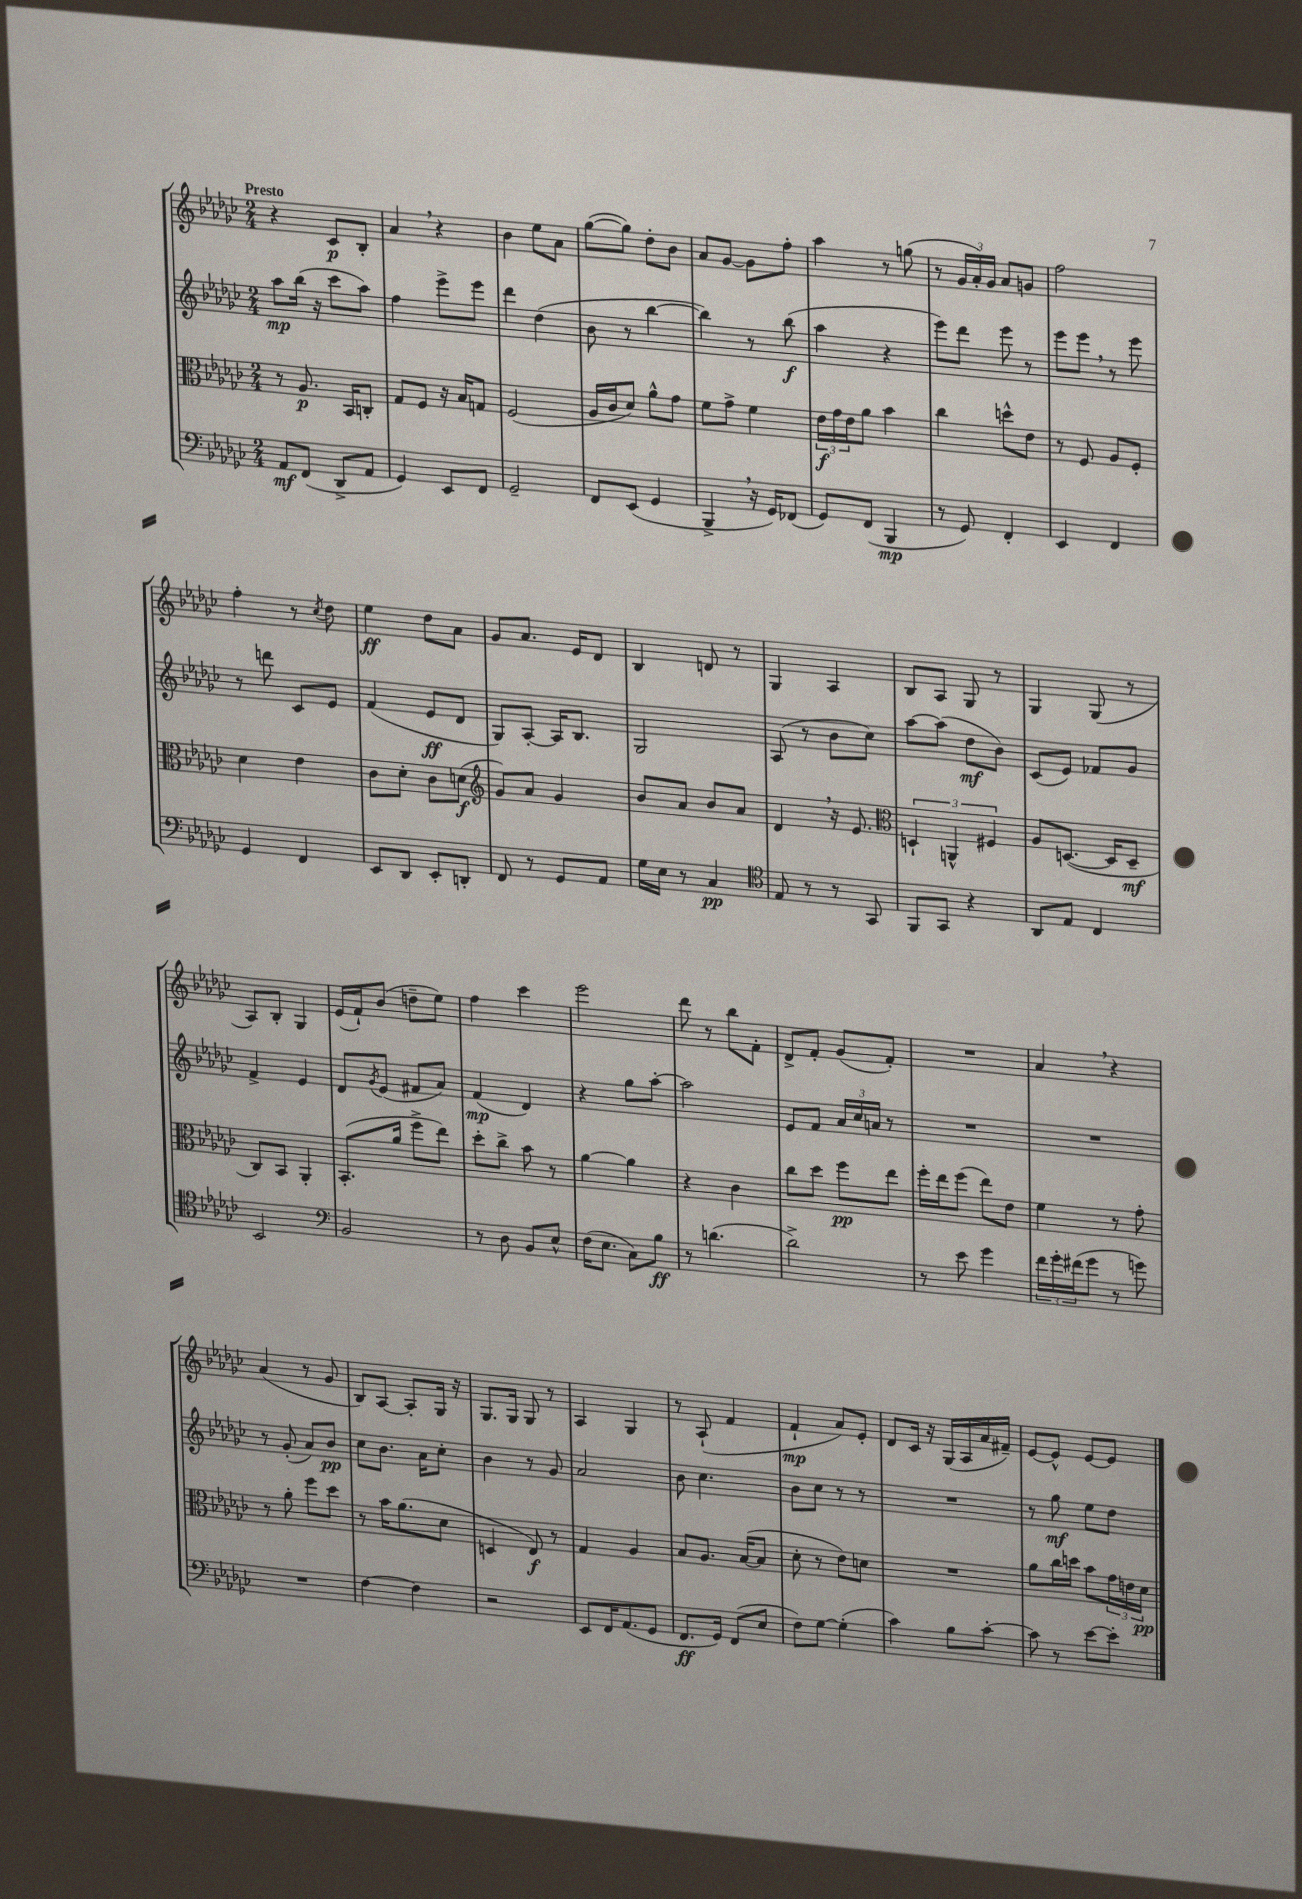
<<
\new StaffGroup <<
\new Staff = "s0" {
    \clef treble \key ges \major \numericTimeSignature \time 2/4 \tempo "Presto"
    r4 ces'8\p bes8-. |
    aes'4 \breathe r4 |
    bes'4 ees''8 aes'8 |
    ges''8~( ges''8) des''8-. bes'8 |
    aes'8 ges'8~ ges'8 f''8-. |
    aes''4 r8 g''8( |
    r8 \tuplet 3/2 { ges'16 aes'16-.) ges'16 } aes'8 g'8 |
    f''2 |
    f''4-. r8 \acciaccatura { ces''8 } des''8 |
    ees''4\ff des''8 aes'8 |
    ges'8 aes'8. ees'16 des'8 |
    bes4 d'8 r8 |
    ges4 aes4 |
    bes8 aes8 ges8 r8 |
    ges4 ges8( r8 |
    aes8) bes8-. ges4 |
    ees'16( f'16-!) bes'8( d''8-- ees''8) |
    f''4 ces'''4 |
    ees'''2 |
    des'''8 r8 bes''8 f'8-. |
    des'8-> f'8-. ges'8( f'8-.) |
    R2 |
    aes'4 \breathe r4 |
    aes'4( r8 ges'8 |
    bes8) aes8~ aes8-. ges16 r16 |
    ges8. ges16 ges8 r8 |
    aes4 ges4 |
    r8 aes8-!( f'4 |
    f'4-!\mp aes'8) ees'8-. |
    des'8 ces'16 r16 ges16( aes16 aes'16 fis'16--) |
    ees'8~ ees'8-^ ees'8~ ees'8 \bar "|." |
}
\new Staff = "s1" {
    \clef treble \key ges \major \numericTimeSignature \time 2/4
    aes''8\mp bes''16( r16 ces'''8 aes''8) |
    f''4 ees'''8-> ees'''8 |
    des'''4 des''4( |
    bes'8 r8 bes''4~ |
    bes''4) r8 bes''8\f( |
    aes''4 r4 |
    ees'''8) des'''8 ees'''8 r8 |
    ees'''8 ees'''8 \breathe r8 ees'''8 |
    r8 d'''8 ces'8 ees'8 |
    f'4( ees'8\ff des'8 |
    ges8) aes8~-. aes16 bes8. |
    ges2 |
    aes8( r8 bes'8 ces''8) |
    aes''8~ aes''8( des''8\mf bes'8) |
    ces'8( ees'8) fes'8 ges'8 |
    f'4-> ees'4 |
    des'8 \acciaccatura { ges'8 } ees'8( fis'8 aes'8) |
    f'4\mp( des'4) |
    r4 ges''8 aes''8~-. |
    aes''2 |
    ees'8 f'8 \tuplet 3/2 { aes'16 ces''16 a'16 } r8 |
    R2 |
    R2 |
    r8 ges'8-.( aes'8) bes'8\pp |
    ces''8 bes'8. aes'16 ces''8-. |
    bes'4 r8 ges'8 |
    aes'2 |
    bes'8 ces''4. |
    bes'8 ces''8 r8 r8 |
    R2 |
    r8 ges''8\mf ees''8 des''8 \bar "|." |
}
\new Staff = "s2" {
    \clef alto \key ges \major \numericTimeSignature \time 2/4
    r8 aes8.\p bes,16 c8-. |
    ges8 f8 r16 bes16 g8 |
    f2( |
    aes16 ces'16 des'8) aes'8-^ ges'8 |
    f'8 ges'8-> f'4 |
    \tuplet 3/2 { ees'16\f ges'16 ees'16 } aes'8 bes'4 |
    ces''4 d''8-^ ees'8 |
    r8 f8 aes8 f8-. |
    des'4 ees'4 |
    ces'8 des'8-. ces'8 d'8\f( |
    \clef treble ges'8) aes'8 ges'4 |
    bes'8 aes'8 bes'8 aes'8 |
    des'4 \breathe r16 ees'8. |
    \clef alto \tuplet 3/2 { d4-! a,4-^ fis4 } |
    aes8 d8.~( d16 d8--\mf |
    ces8) bes,8 aes,4-. |
    bes,8.-.( aes'16 f''8-> ees''8) |
    des''8-. ces''8-> bes'8 r8 |
    aes'4~ aes'4 |
    r4 ces'4 |
    ces''8 des''8 f''8\pp ees''8 |
    f''16-. ees''16 f''8( ees''8) ees'8 |
    f'4 r8 ges'8-. |
    r8 aes'8-. f''8 des''8 |
    r8 bes'16 aes'8.( des'8 |
    d4 ees8\f) r8 |
    ges4 aes4 |
    bes8 aes8. bes16~( bes8 |
    des'8-. r8 ees'8) d'8 |
    R2 |
    aes'8 ces''16 d''16 bes'8 \tuplet 3/2 { ges'16 e'16 des'16\pp } \bar "|." |
}
\new Staff = "s3" {
    \clef bass \key ges \major \numericTimeSignature \time 2/4
    aes,8\mf f,8( des,8-> aes,8 |
    ges,4) ees,8 f,8 |
    ges,2-- |
    f,8 ees,8( ges,4 |
    bes,,4-> \breathe r16 ges,16) fes,8( |
    ges,8) f,8( bes,,4\mp |
    r8 ges,8) f,4-. |
    ees,4 f,4 |
    ges,4 f,4 |
    ees,8 des,8 ees,8-. d,8-. |
    f,8 r8 ges,8 aes,8 |
    ges16 ees16 r8 ces4\pp |
    \clef tenor ees8 r8 r8 ges,8 |
    f,8 ges,8 r4 |
    aes,8 ees8 ces4 |
    bes,2 |
    \clef bass bes,2 |
    r8 des8 bes,8 ees8-^ |
    f16( ees8. ces8) bes8\ff |
    r8 d'4.( |
    des'2->) |
    r8 ees'8 ges'4 |
    \tuplet 3/2 { f'16 ges'16-. fis'16( } ges'8 r8 g'8) |
    R2 |
    f4~ f4 |
    r2 |
    ees,8 f,16 aes,8.( ges,8 |
    f,8.\ff ges,16) f,8( ees8 |
    f8) ges8~ ges4-.( |
    ces'4) bes8 ces'8~-. |
    ces'8 r8 ees'8~ ees'8-. \bar "|." |
}
>>
>>
\layout { \context { \Score \remove "Bar_number_engraver" } }
